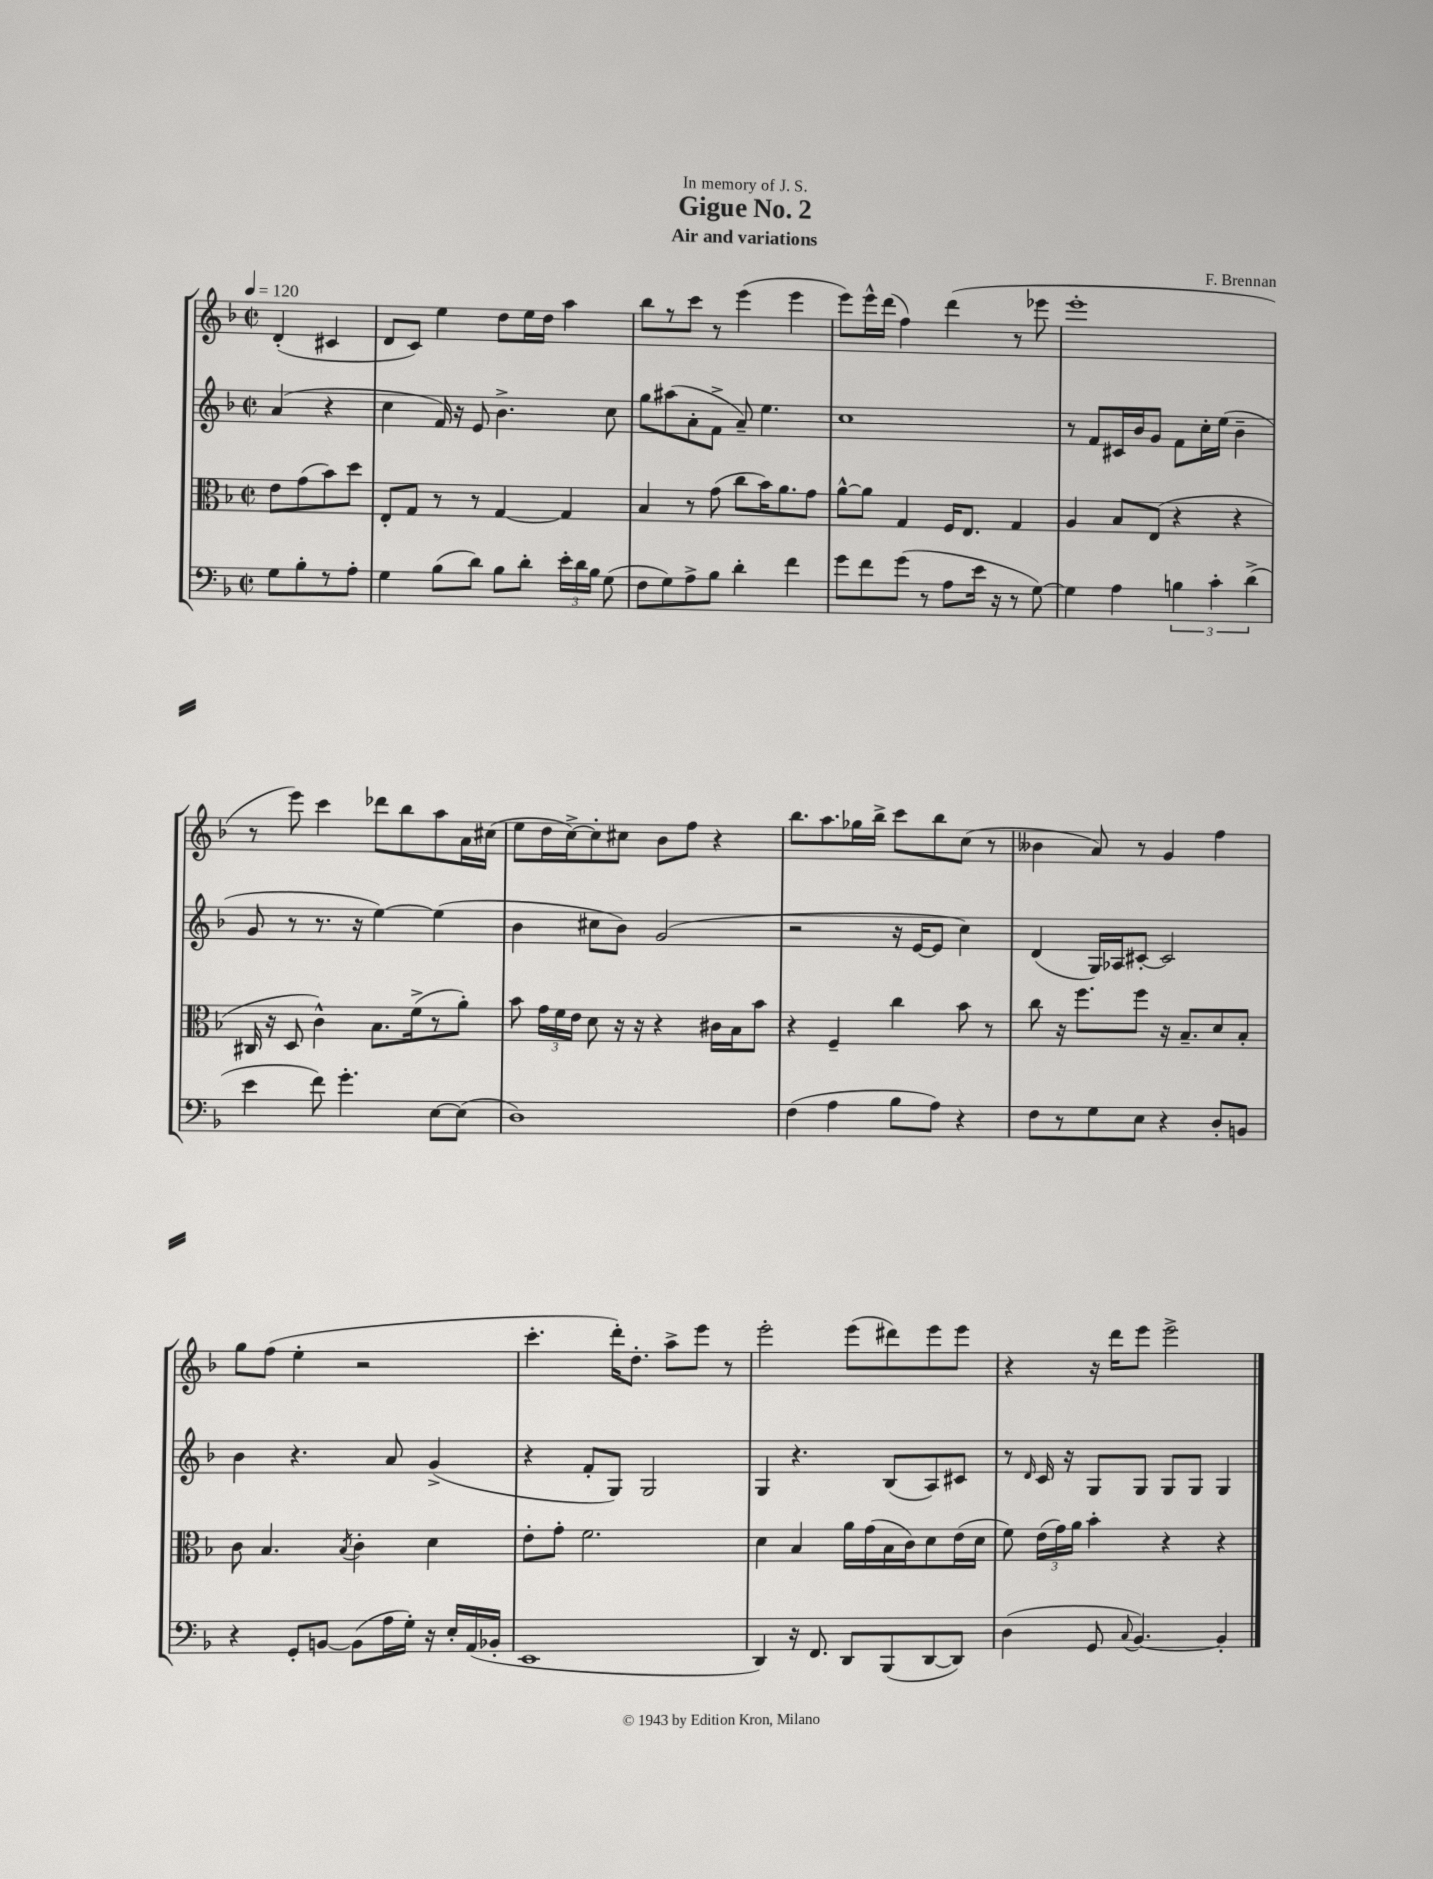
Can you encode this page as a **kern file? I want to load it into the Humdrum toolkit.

**kern	**kern	**kern	**kern
*part4	*part3	*part2	*part1
*staff4	*staff3	*staff2	*staff1
*clefF4	*clefC3	*clefG2	*clefG2
*k[b-]	*k[b-]	*k[b-]	*k[b-]
*M2/2	*M2/2	*M2/2	*M2/2
*met(c|)	*met(c|)	*met(c|)	*met(c|)
*MM120	*MM120	*MM120	*MM120
=	=	=	=
8G\L	8e\L	(4a/	(4d'/
8B-'\	(8g\	.	.
8r	8b-\)	4r	4c#X/
8A'\J	8dd\J	.	.
=1	=1	=1	=1
4G\	8E'/L	4cc\	8d/L
.	8G/J	.	8c/J)
(8B-\L	8r	16f/)	4ee\
.	.	16r	.
8d\J)	8r	8e/	.
8B-\L	[4G/	4.b-^\	8dd\L
8d'\J	.	.	16ee\L
.	.	.	16dd\JJ
24e'\LL	4G/]	.	4aa\
24d\	.	.	.
24B-\JJ	.	.	.
(8G\	.	8cc\	.
=2	=2	=2	=2
8F\L	4B-/	8gg\L	8bb-\L
8G\)	.	(8aa#X\	8r
8A^\	8r	8a'\	8ccc\J
8B-\J	(8g\	8f^\J	8r
4d'\	8cc\L	8a~/)	(4eee\
.	16b-\K)	4.ee\	.
.	8.a\	.	.
4f\	.	.	4eee\
.	8g\J	.	.
=3	=3	=3	=3
8g\L	[8a^^\L	1cc	8eee\L)
8f\	8a\J]	.	16eee^^\L
.	.	.	(16ddd\JJ
(8g\J	4G/	.	4ff\)
8r	.	.	.
8A\L	16F/KL	.	(4ddd\
.	8.E/J	.	.
16e\Jk	.	.	.
16r	.	.	.
8r	4G/	.	8r
[8G\)	.	.	8eee-X\
=4	=4	=4	=4
4G\]	4A/	8r	1eee'
.	.	8f/L	.
4A\	8B-/L	16c#X/L	.
.	.	16b-/J	.
.	(8E/J	8g/J	.
6Bn\	4r	8f\L	.
.	.	16cc'\L	.
6c'\	.	.	.
.	.	(16ee\JJ	.
.	4r	4b-~\	.
(6d^\	.	.	.
!!LO:LB:g=z
=5	=5	=5	=5
4e\	16C#X/	8g/	8r
.	16r	.	.
.	8D/	8r	8eee\)
8f\)	4c^^\)	8.r	4ccc\
4.g'\	.	.	.
.	.	16r	.
.	8.B-\L	[4ee\)	8ddd-X\L
.	.	.	8bb-\
.	(16f^\k	.	.
[8E\L	8r	(4ee\]	8aa\
(8E\J]	8a'\J)	.	16a\L
.	.	.	(16cc#X\JJ
=6	=6	=6	=6
1D)	8b-\	4b-\	8ee\L
.	24g\LL	.	16dd\L
.	24f\	.	.
.	.	.	[16cc^\J)
.	24e\JJ	.	.
.	8d\	8cc#X\L	8cc'\]
.	16r	8b-\J)	8cc#X\J
.	16r	.	.
.	4r	(2g/	8b-\L
.	.	.	8ff\J
.	16c#X\LL	.	4r
.	16B-\J	.	.
.	8b-\J	.	.
=7	=7	=7	=7
(4F\	4r	2r	8.bb-\L
.	.	.	8.aa\
4A\	4F~/	.	.
.	.	.	16gg-X\L
.	.	.	16bb-^\JJ
8B-\L	4cc\	16r	8ccc\L
.	.	[16e/KL	.
8A\J)	.	8e/J]	8bb-\
4r	8b-\	4cc\)	(8cc\J
.	8r	.	8r
=8	=8	=8	=8
8F\L	8cc\	(4d/	4b--X\
8r	16r	.	.
.	8.ff\L	.	.
8G\	.	16G/LL)	8a/)
.	.	16A-X/J	.
8E\J	8ff\J	[8c#X'/J	8r
4r	16r	2c#/]	4g/
.	8.B-~/L	.	.
8D'/L	8d/	.	4ff\
8BBn/J	8B-'/J	.	.
!!LO:LB:g=z
=9	=9	=9	=9
4r	8c\	4b-\	8gg\L
.	4.B-/	.	(8ff\J
8GG'/L	.	4.r	4ee'\
[8BBn/J	.	.	.
.	8qB-/	.	.
(8BB\L]	4c'\	.	2r
16A\L	.	8a/	.
16G'\JJ)	.	.	.
16r	4d\	(4g^/	.
16E'/LL	.	.	.
(16AA/	.	.	.
16BB-X'/JJ	.	.	.
=10	=10	=10	=10
1EE	8e'\L	4r	4.ccc'\
.	8g'\J	.	.
.	2.f\	8f'/L	.
.	.	8G/J)	16ddd'\KL)
.	.	.	8.dd'\J
.	.	2G/	.
.	.	.	8aa^\L
.	.	.	8eee\J
.	.	.	8r
=11	=11	=11	=11
4DD/)	4d\	4G/	2eee'\
16r	4B-/	4.r	.
8.FF/	.	.	.
8DD/L	16a\LL	.	(8eee\L
.	(16g\	.	.
(8BBB-/	16B-\	(8B-/L	8ddd#X\)
.	16c\J)	.	.
[8DD/	8d\	8A/)	8eee\
8DD/J])	(16e\L	8c#X/J	8eee\J
.	16d\JJ	.	.
=12	=12	=12	=12
(4D\	8f\)	8r	4r
.	.	16qqd/	.
.	(24e\LL	16c/	.
.	24g\)	.	.
.	.	16r	.
.	24a\JJ	.	.
8GG/	4b-'\	8G/L	16r
.	.	.	16ddd\KL
8qqC/	.	.	.
[4.BB-/)	.	8G/J	8eee\J
.	4r	8G/L	2eee^\
.	.	8G/J	.
4BB-'/]	4r	4G/	.
==	==	==	==
*-	*-	*-	*-
